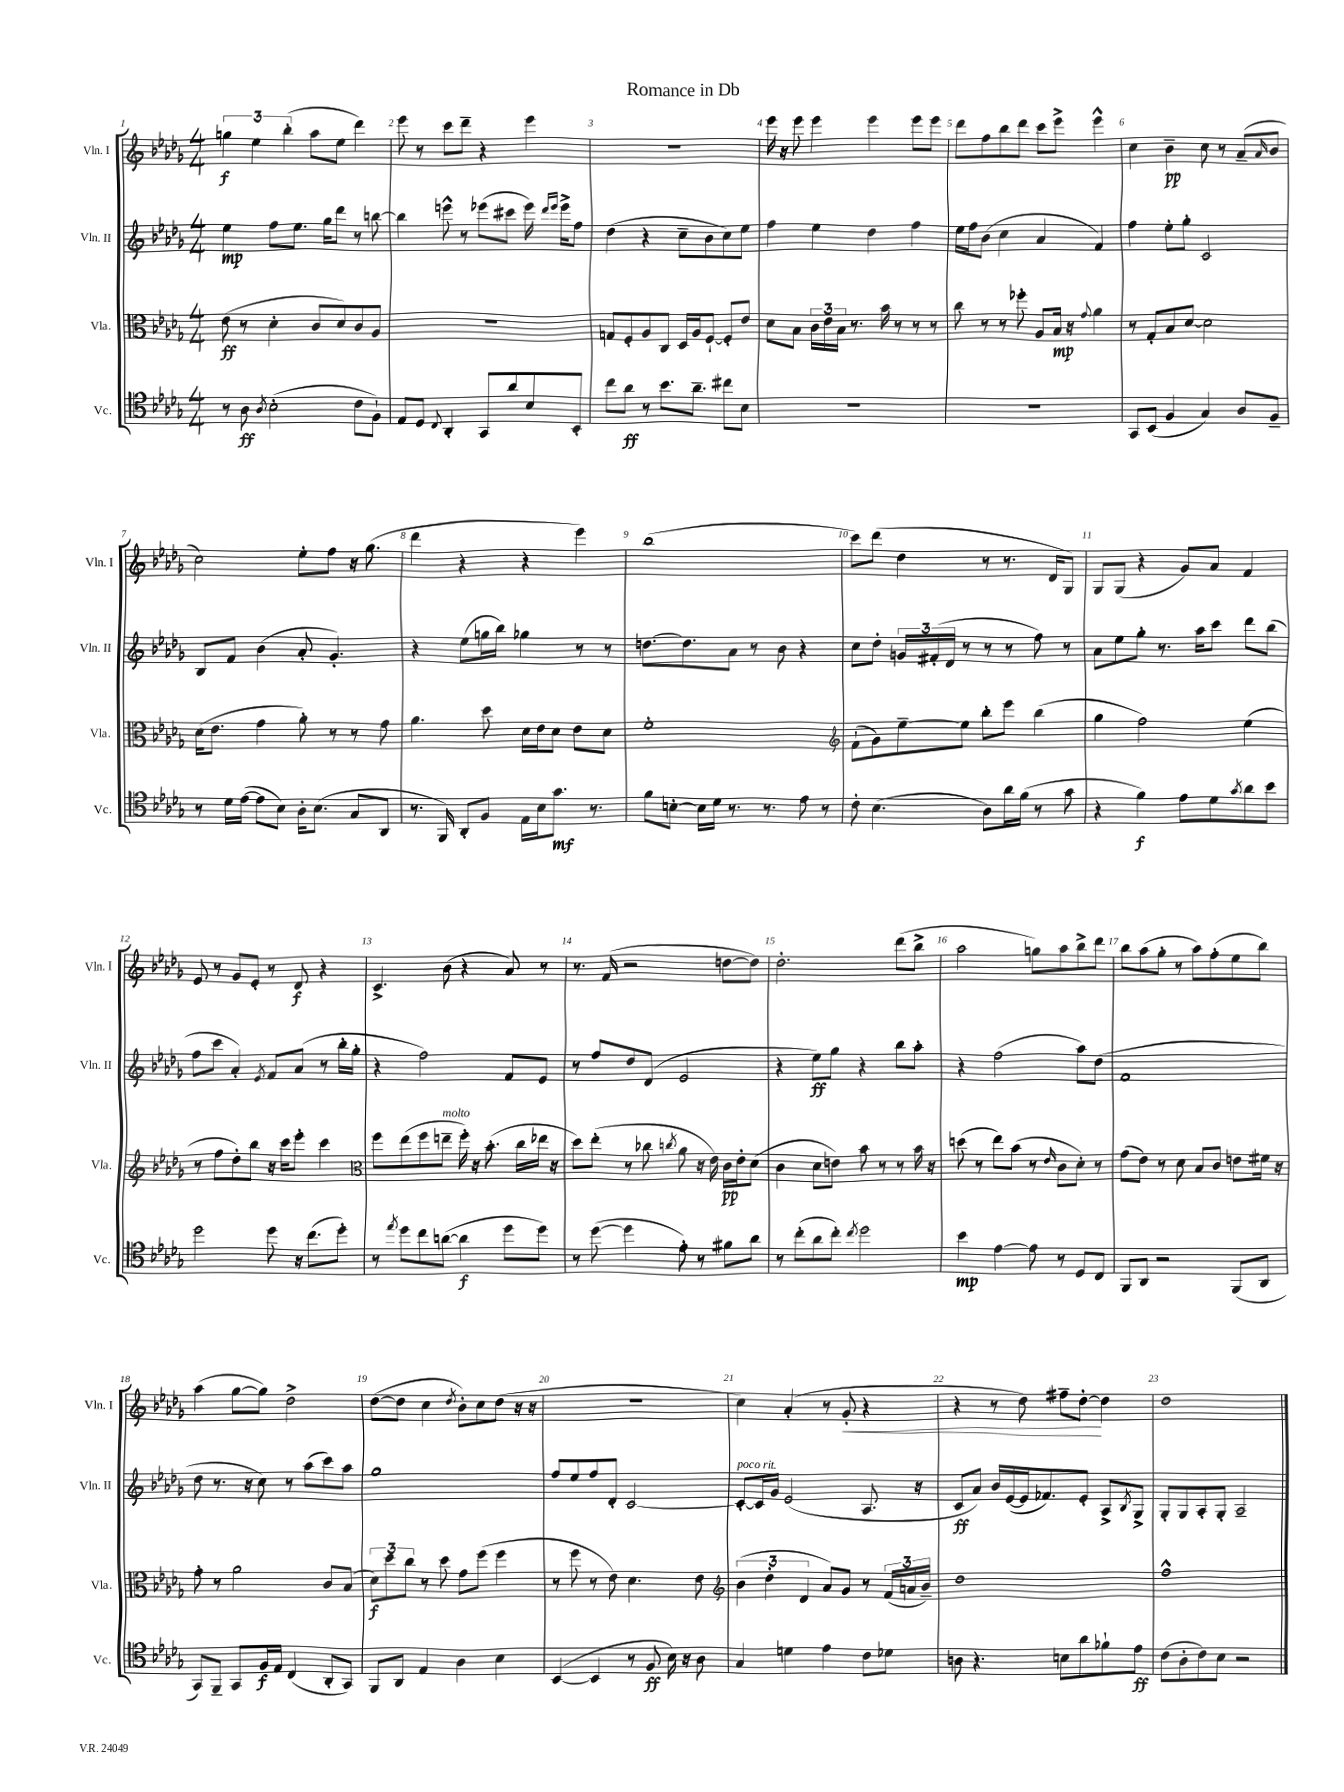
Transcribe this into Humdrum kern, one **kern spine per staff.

**kern	**kern	**kern	**kern
*staff4	*staff3	*staff2	*staff1
*clefC4	*clefC3	*clefG2	*clefG2
*k[b-e-a-d-g-]	*k[b-e-a-d-g-]	*k[b-e-a-d-g-]	*k[b-e-a-d-g-]
*M4/4	*M4/4	*M4/4	*M4/4
8r	(8e-	4ee-	6gg
8A-	8r	.	.
.	.	.	6ee-
8qA-	.	.	.
(2B-'	4d-'	8ff	.
.	.	.	(6bb-'
.	.	8.ee-	.
.	8c	.	8aa-
.	.	16gg-	.
.	8d-)	8ddd-	8ee-
8c	8c	8r	4ddd-)
8F`)	8A-	[8bb	.
=	=	=	=
8E-	1r	4bb]	8eee-
8D-	.	.	8r
8qqC	.	.	.
4AA-'	.	8eee^^	8ccc
.	.	8r	8ddd-~
8GG-	.	(8eee-	4r
8a-	.	8ccc#	.
8B-	.	16eee-)	4eee-
.	.	16qqddd-	.
.	.	16qqeee-	.
.	.	16eee-^	.
8BB-'	.	8ff	.
=	=	=	=
8cc	8G	(4dd-	1r
8a-	8F'	.	.
8r	8A-	4r	.
8.b-	8C	.	.
.	16D-	8cc~	.
8.a-~	16A-	.	.
.	[8F`	8b-	.
8cc#	8F']	8cc)	.
8B-	8e-	8ee-	.
=	=	=	=
1r	8d-	4ff	16eee-
.	.	.	16r
.	8B-	.	8eee-
.	24c	4ee-	4eee-
.	24e-	.	.
.	24B-	.	.
.	8.r	.	.
.	.	4dd-	4eee-
.	16b-	.	.
.	8r	.	.
.	8r	4ff	8eee-
.	8r	.	8eee-
=	=	=	=
1r	8cc	16ee-	8ddd-
.	.	16ff	.
.	8r	(8b-	8ff
.	8r	4cc	8bb-
.	8ff-'	.	8ddd-
.	8A-	4a-	8ccc
.	16B-	.	8eee-^
.	16r	.	.
.	8qqg-	.	.
.	4a-	4f)	4eee-^^
=	=	=	=
8GG-	8r	4ff	4cc
(8BB-	8G-'	.	.
4F	8B-	8ee-'	4b-~
.	[8d-	8gg-'	.
4G-)	2d-]	2c	8cc
.	.	.	8r
8A-	.	.	(8a-~
.	.	.	16qqa-
8F~	.	.	8b-
=	=	=	=
8r	(16d-	8B-	2cc)
.	8.e-	.	.
16d-	.	8f	.
([16e-	.	.	.
8e-]	4g-	(4b-	.
8B-)	.	.	.
16A-'	8a-')	8a-'	8ee-'
(8.B-	.	.	.
.	8r	4.g-')	8ff
8G-	8r	.	16r
.	.	.	(8.gg-
8AA-	8g-	.	.
=	=	=	=
8.r	4.a-	4r	4ddd-
16FF)	.	.	.
8AA-'	.	(8ee-	4r
8F	8dd-	16gg	.
.	.	16bb-)	.
16E-	16d-	4gg-	4r
16B-	16e-	.	.
8.g-	8d-	.	.
.	8e-	8r	4eee-)
8.r	.	.	.
.	8d-	8r	.
=	=	=	=
8f	1f'	[8.dd	(1bb-
[8B'	.	.	.
.	.	8.dd]	.
16B]	.	.	.
16d-	.	.	.
8.r	.	8a-	.
.	.	8r	.
8.r	.	.	.
.	.	8b-	.
8e-	.	4r	.
8r	.	.	.
=	=	=	=
*	*clefG2	*	*
8c'	(8f`	8cc	8ccc)
(4.B-	8g-)	8dd-'	(8ddd-
.	[8ee-~	24g	4dd-
.	.	(24f#'	.
.	.	24d-	.
.	8ee-]	8r	.
8A-)	8bb-'	8r	8r
16a-	8eee-	8r	8.r
(16f	.	.	.
8r	(4bb-	8ff)	.
.	.	.	16d-
8g-	.	8r	8G-)
=	=	=	=
4r	4gg-	8a-	8G-
.	.	8ee-	(8G-
4f)	2ff)	8gg-'	4r
.	.	8.r	.
8e-	.	.	8g-)
.	.	16aa-	.
8d-	.	8ccc	8a-
8qg-	.	.	.
8a-	(4ee-	8ddd-	4f
8b-	.	(8bb-	.
=	=	=	=
2dd-	8r	8ff	8e-
.	8ff	8ccc	8r
.	8dd-')	4a-')	8g-
.	8bb-	.	8e-'
.	.	8qe-	.
8dd-	16r	8f	8r
.	16ccc	.	.
16r	8eee-'	(8a-	8d-
(8.cc	.	.	.
.	4ccc	8r	4r
8dd-')	.	16bb-'	.
.	.	16gg-'	.
=	=	=	=
*	*clefC3	*	*
8r	8ff	4r	4.c^
8qee-	.	.	.
8dd-	(8ee-	.	.
8cc	8ff	2ff)	.
([8a	8ee~	.	(8b-
4a]	16ff')	.	4r
.	16r	.	.
.	(8.b-'	.	.
8dd-	.	8f	8a-)
.	16cc	.	.
8dd-)	16ee-	8e-	8r
.	16r	.	.
=	=	=	=
8r	8dd-)	8r	8.r
([8dd-	(8ee-'	8ff	.
.	.	.	(16f
4dd-]	8r	8dd-	2r
.	8cc-	(8d-	.
.	8qcc	.	.
8e-')	8a-	2e-	.
8r	16r	.	.
.	16e-)	.	.
8f#	16c	.	[8dd
.	16e-'	.	.
8a-	(8d-	.	8dd])
=	=	=	=
8r	4c	4r	2.dd-'
(8cc'	.	.	.
8a-	8d-	8ee-)	.
8cc')	8e)	8gg-	.
8qcc	.	.	.
2dd-	8b-	4r	.
.	8r	.	.
.	8r	8bb-	(8ddd-
.	16b-	8aa-'	8bb-^
.	16r	.	.
=	=	=	=
4b-	(8dd	4r	2aa-
.	8r	.	.
[4e-	8ee-)	(2ff	.
.	(8b-	.	.
8e-]	8r	.	8gg)
.	16qqe-	.	.
8r	8c	.	8aa-
8D-	8d-')	8aa-)	8bb-^
8C	8r	(8dd-	8ddd-
=	=	=	=
8FF	(8g-	1f	8bb-
8AA-	8e-)	.	(8aa-
2r	8r	.	8gg-'
.	8d-	.	8r
.	8B-	.	8aa-)
.	8c	.	(8ff'
(8FF	8e	.	8ee-
8AA-	16f#	.	8bb-)
.	16r	.	.
=	=	=	=
8GG-)	8g-'	8dd-	(4aa-
8FF~	8r	8.r	.
8GG-	2a-	.	[8gg-
.	.	16r	.
16F	.	8cc)	8gg-])
16E-	.	.	.
(4C	.	8r	2dd-^
.	.	(8aa-	.
8AA-'	8c	8ccc)	.
8GG-)	(8B-	8aa-	.
=	=	=	=
8FF	12d-)	1gg-	([8dd-
.	12dd-	.	.
8AA-	.	.	8dd-]
.	12cc	.	.
4E-	8r	.	4cc
.	8dd-	.	.
.	.	.	8qdd-
4A-	8g-	.	8b-')
.	(8ff	.	8cc
4B-	4ff	.	(8dd-
.	.	.	16r
.	.	.	16r
=	=	=	=
([4BB-	8r	8ff	1r
.	8ff	8ee-	.
4BB-]	8r	8ff	.
.	8e-)	8d-'	.
8r	4.d-	[2c	.
8F	.	.	.
16B-)	.	.	.
16r	.	.	.
8A-	8e-	.	.
=	=	=	=
*	*clefG2	*	*
4G-	(6b-	8c'_	4cc)
.	.	16c]	.
.	6dd-'	.	.
.	.	16g-	.
4d	.	(2e-	(4a-'
.	6d-	.	.
4e-	8a-)	.	8r
.	8g-	.	8g-'
8c	8r	8.A-	4r
8d-	(24f	.	.
.	24a	.	.
.	.	16r	.
.	24b-~)	.	.
=	=	=	=
8A	1dd-	8c	4r
4.r	.	8a-)	.
.	.	16b-	8r
.	.	([16e-	.
.	.	16e-]	8dd-)
.	.	8.f-)	.
8B	.	.	8ff#~
8a-	.	8e-'	[8dd-'
8f-`	.	8A-^	4dd-]
.	.	8qB-	.
8e-	.	8G-^	.
=	=	=	=
(8c	1ff^^	8G-'	1dd-
8A-'	.	8G-	.
8c)	.	8A-'	.
8B-	.	8G-'	.
2r	.	2A-~	.
==	==	==	==
*-	*-	*-	*-
